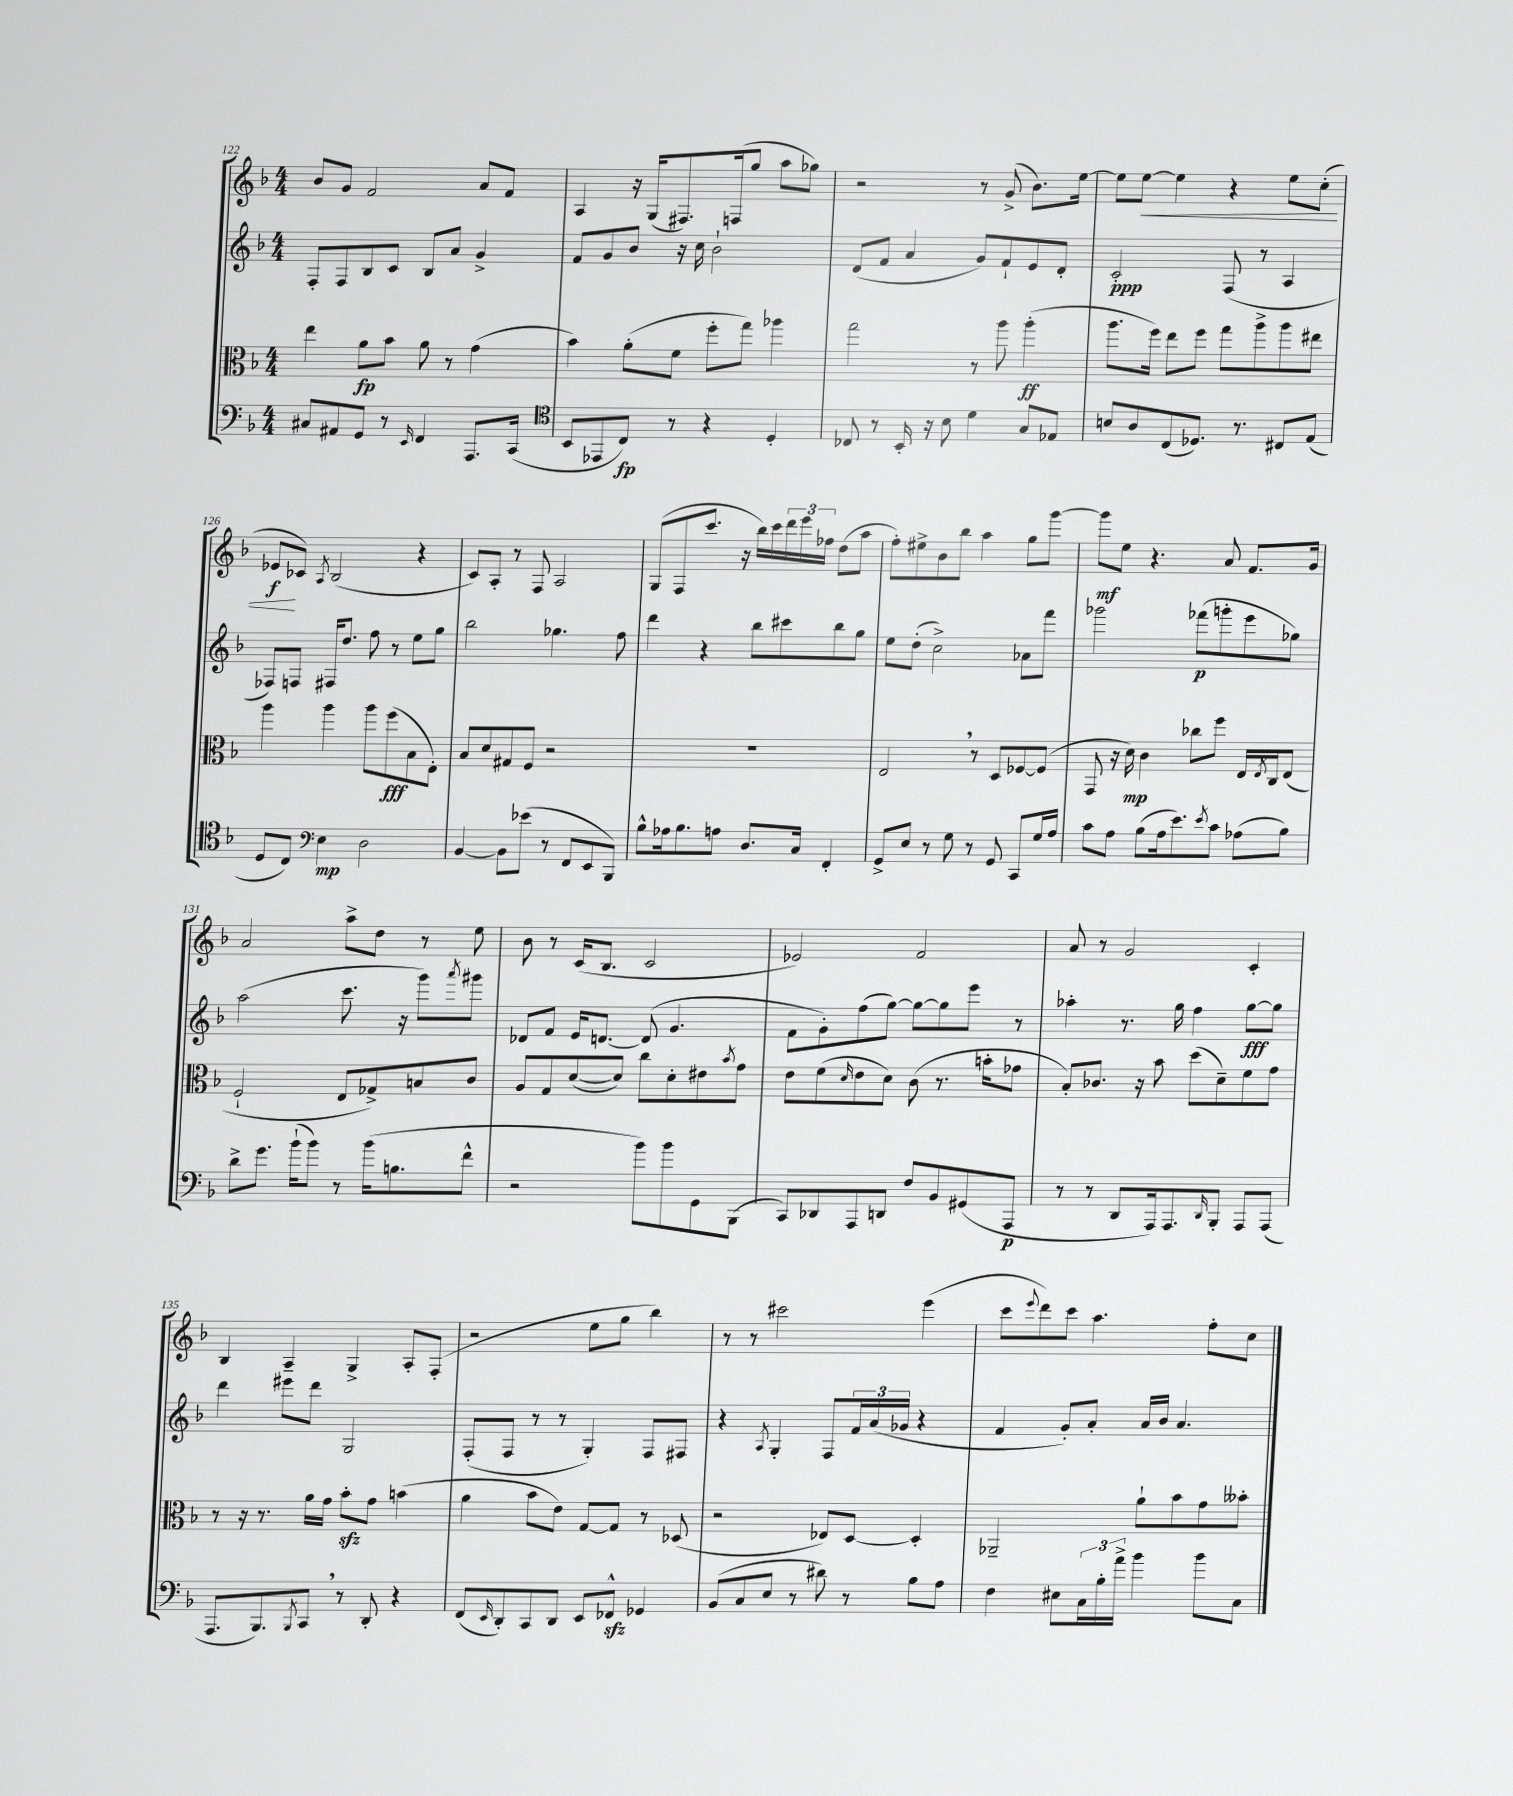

**kern	**kern	**kern	**kern
*staff4	*staff3	*staff2	*staff1
*clefF4	*clefC3	*clefG2	*clefG2
*k[b-]	*k[b-]	*k[b-]	*k[b-]
*M4/4	*M4/4	*M4/4	*M4/4
8C#/L	4ee\	8F'/L	8b-/L
8AA#/	.	8F/	8g/J
8GG/J	8a\L	8B-/	2f/
8r	8b-\J	8c/J	.
16qqEE/	.	.	.
4FF/	8a\	8B-/L	.
.	8r	8a/J	.
8.AAA/L	(4g\	4g^/	8a/L
.	.	.	8f/J
(16CC/Jk	.	.	.
=	=	=	=
*clefC4	*	*	*
8BB-/L	4b-\)	8f/L	4A/
8EE-/	.	8g/	.
8C/J)	(8a'\L	8b-/J	16r
.	.	.	(16G/LK
8r	8f\J	16r	8.F#/)
.	.	16cc\	.
4r	8ff'\L	2b-`\	.
.	.	.	(16F/k
.	8gg\J)	.	8gg/J
4D'/	4aa-\	.	8aa\L
.	.	.	8gg-\J)
=	=	=	=
8C-/	2gg\	(8d/L	2r
8r	.	8f/J	.
16BB-'/	.	4a/	.
16r	.	.	.
8B-\	.	.	.
4d\	8r	8g/L)	8r
.	8aa\	8f`/	(8g^/
8G/L	(4aa'\	8e/	8.b-\L)
8E-/J	.	8d'/J	.
.	.	.	[16ee\Jk
=	=	=	=
8B/L	8.aa\L	2c'/	8ee\]L
8A/	.	.	[8ee\J
.	16ff\Jk)	.	.
(8C/	8ee\L	.	4ee\]
8.D-/J)	8ff\J	.	.
.	8gg\L	(8F/	4r
8.r	.	.	.
.	8aa^\	8r	.
8C#/L	8aa\	4A/	8ee\L
(8E/J	8ee#\J	.	(8cc'\J
=	=	=	=
8D/L	4aa\	8F-/L)	8e-/L
8C/J)	.	8F/J	8c-/J)
*clefF4	*	*	*
.	.	.	8qA/
4E\	4aa\	16F#/LK	(2B-/
.	.	8.dd/J	.
2D\	8aa\L	8ff\	.
.	(8ff\	8r	.
.	8B-\	8ee\L	4r
.	8E'\J)	8gg\J	.
=	=	=	=
[4BB-/	8B-/L	2bb-\	8c/L)
.	8d/	.	8A'/J
8BB-\]L	8G#/	.	8r
(8e-\J	8F/J	.	8F/
8r	2r	4.gg-\	2A/
8FF/L	.	.	.
8EE/	.	.	.
8BBB-/J)	.	8ff\	.
=	=	=	=
8B-^^\L	1r	4ddd\	(8G/L
16A-\k	.	.	8F/
8.B-\	.	.	.
.	.	4r	8.ccc/J
8A\J	.	.	.
.	.	.	16r
8.D/L	.	8bb-\L	16bb-\LL)
.	.	.	16ccc\
.	.	8ccc#\	24ddd\
.	.	.	24eee\
16C/Jk	.	.	.
.	.	.	24ff-\JJ
4FF'/	.	8bb-\	(8dd\L
.	.	8gg\J	8aa\J
=	=	=	=
8GG^/L	2E/	8ee\L	8ff'\L)
8E/J	.	(8dd'\J	8ee#^\
8r	.	2cc^\)	8b-\
8G\	.	.	8bb-\J
8r	8r	.	4aa\
8GG/	8D/L	.	.
8CC/L	[8F-/	8a-\L	8gg\L
16G/L	(8F-/]J	8fff\J	[8ggg\J
16A/JJ	.	.	.
=	=	=	=
8c\L	8GG/	2ggg-\	8ggg\]L
8A\J	16r	.	8ee\J
.	16d\)	.	.
(8B-\L	4c\	.	4.r
16A\k	.	.	.
8.e\)	.	.	.
.	8cc-\L	(8fff-\L	.
8qe/	.	.	.
8c\J	8ff\J	8ggg'\	8a/
(8A-\L	16E/LL	8eee\	8.f/L
.	8qE/	.	.
.	16C/J	.	.
8B-\J)	(8E/J	8gg-\J)	.
.	.	.	16g/Jk
=	=	=	=
8d^\L	2F`/	(2aa\	2a/
8.g\J	.	.	.
(16b-`\LK	.	.	.
8b-\J)	.	.	.
8r	8E/L	8.ccc\	8aa^\L
(16b-\LK	8G-^/)	.	8dd\J
8.B\	.	16r	.
.	8B/	8ggg\L)	8r
.	.	8qaaa/	.
8f^^\J	8c/J	8ggg#\J	8ee\
=	=	=	=
2r	8A/L	8d-/L	8b-\
.	8G/	8f/J	8r
.	([8d/	16e/LK	(16c/LK
.	.	[8.d/J	8.B-/J
.	8d/]J)	.	.
8b-\L)	8cc\L	(8d/]	2c/
8b-\	8d'\	4.g/	.
8GG\	8e#\	.	.
.	8qb-/	.	.
(8BBB-\J	8g\J	.	.
=	=	=	=
8CC/L)	8e\L	8f\L	2e-/)
8DD-/	(8f\	8g'\)	.
.	16qqd/	.	.
8AAA/	8e\	(8ff\	.
8DD/J	8d\J)	[8gg\J)	.
8F/L	(8c\	8gg\_L	2f/
8BB-/	8.r	8gg\]	.
(8GG#/	.	8eee\J	.
.	16b'\LK	.	.
8AAA/J	8g-\J	8r	.
=	=	=	=
8r	8B-'/L)	4aa-'\	8a/
8r	8.c-/J	.	8r
8DD/L	.	8.r	2g/
.	16r	.	.
16AAA/k)	8b-\	.	.
8.AAA/	.	16gg\	.
.	(8dd\L	4ff\	.
16qqDD/	.	.	.
8BBB-'/J	8d~\)	.	.
8AAA/L	8f\	[8gg\L	4c'/
(8AAA/J	8g\J	8gg\]J	.
=	=	=	=
8.AAA/L	8r	4ddd\	4B-/
.	16r	.	.
8.BBB-/)	8.r	.	.
.	.	8eee#\L	4A~/
8qBBB-/	.	.	.
8CC/J	16a\LL	8ddd\J	.
.	16g\JJ	.	.
8r	8b-'\L	2G/	4G^/
8DD'/	8g\J	.	.
4r	(4b\	.	8A'/L
.	.	.	(8F'/J
=	=	=	=
(8FF/L	4a\	(8F'/L	2r
16qqEE/	.	.	.
8DD'/)	.	8F/J	.
8CC/	8b-\L	8r	.
8DD/J	8e\J)	8r	.
8EE/L	[8G/L	4G'/)	8ee\L
8FF-^^/J	8G/]J	.	8gg\J
4GG-/	8r	8F/L	4bb-\)
.	(8D-/	8F#/J	.
=	=	=	=
(8BB-/L	2r	4r	8r
8C/	.	.	8r
.	.	8qA/	.
8E/J	.	4G'/	2ccc#\
8r	.	.	.
8d#\)	8E-/L)	8F/L	.
8r	[8D/J	24f/L	.
.	.	(24a/	.
.	.	24g-/JJ	.
8B-\L	4D'/]	4r	(4eee\
8A\J	.	.	.
=	=	=	=
4F\	2AA-~/	4f/	8ccc\L
.	.	.	8qqeee/
.	.	.	8ddd\)
8E#\L	.	8g'/L)	8ccc\J
24C\L	.	8a'/J	4.aa\
24B-'\	.	.	.
24a^\JJ	.	.	.
4b-\	8a`\L	16a/LL	.
.	.	16b-/JJ	.
.	8b-\	4.a/	.
8b-\L	8g\	.	8ff'\L
8C\J	8b--'\J	.	8cc\J
==	==	==	==
*-	*-	*-	*-
